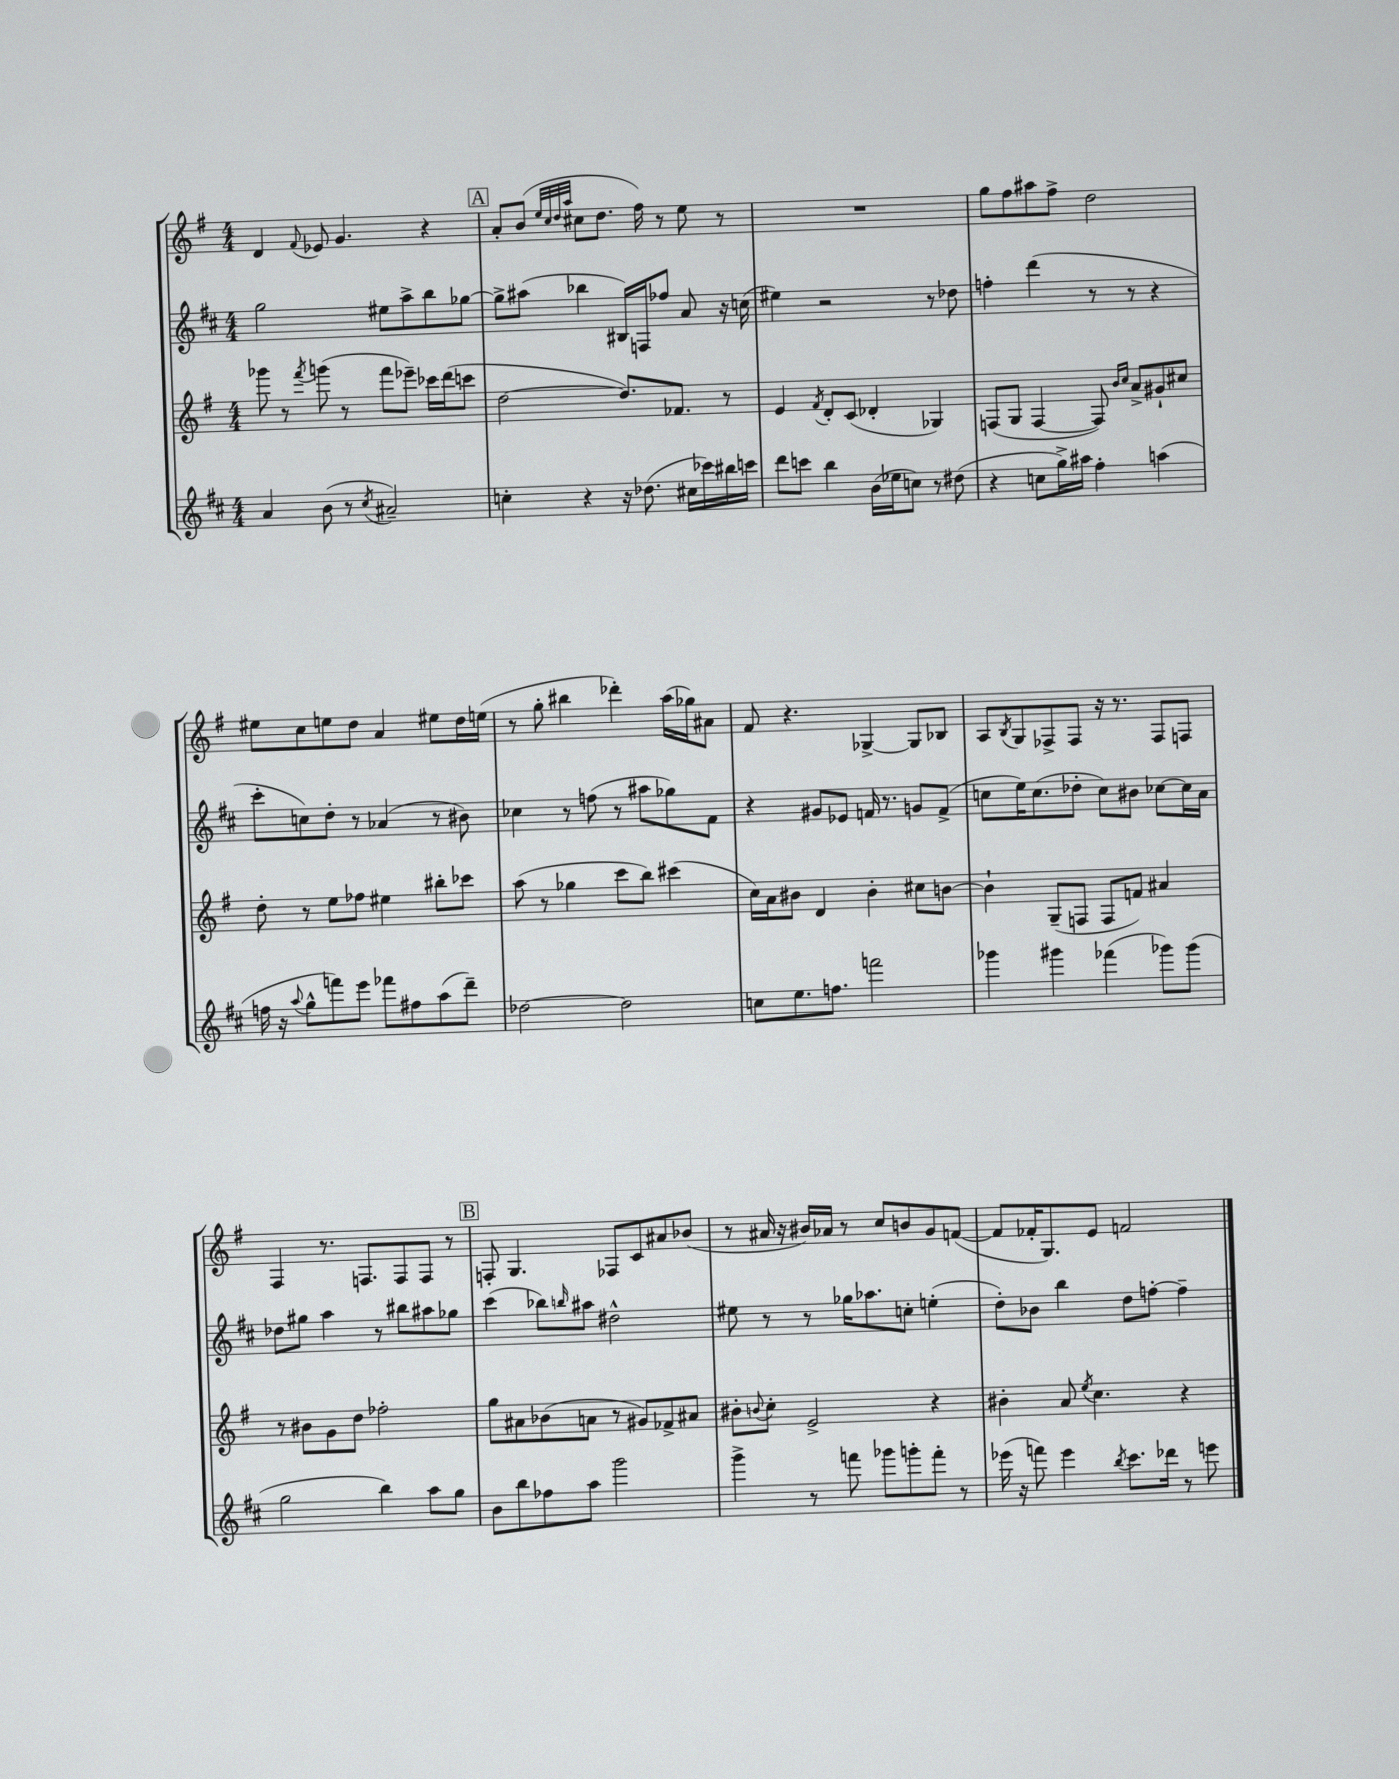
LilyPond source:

<<
\new StaffGroup <<
\new Staff = "s0" {
    \clef treble \key g \major \numericTimeSignature \time 4/4
    d'4 \appoggiatura { fis'8 } ees'8 g'4. r4 |
    \mark \markup { \box "A" } a'8-. b'8( \grace { e''32 c''32 d''32 a''32 } cis''8 d''8. fis''16) r8 e''8 r8 |
    R1 |
    g''8 fis''8 ais''8 fis''8-> d''2 |
    eis''8 c''8 e''8 d''8 a'4 eis''8 d''16 e''16( |
    r8 g''8-. bis''4 des'''4-.) a''16( ges''16) ais'8 |
    fis'8 r4. ges4~-> ges8 bes8 |
    a8 \acciaccatura { b8 } g8 fes8-> fes8 r16 r8. fes8 f8 |
    fis4 r8. f8. f8 f8 r8 |
    \mark \markup { \box "B" } f8-. g4. fes8 c'8 ais'8 bes'8( |
    r8 ais'16 r16 bis'16) aes'16 r8 c''8 b'8 g'8 f'8~( |
    f'8 fes'16-. g8.) e'8 f'2 \bar "|." |
}
\new Staff = "s1" {
    \clef treble \key d \major \numericTimeSignature \time 4/4
    g''2 eis''8 a''8-> b''8 ges''8~ |
    \mark \markup { \box "A" } ges''8-> ais''8( bes''4 bis16) f16 fes''8 a'8 r16 c''16( |
    eis''4) r2 r8 des''8 |
    f''4-. d'''4( r8 r8 r4 |
    cis'''8-. c''8) d''8-. r8 aes'4( r8 bis'8) |
    ces''4 r8 f''8( r8 ais''8 ges''8) fis'8 |
    r4 gis'8 ees'8 f'16 r8. g'8 f'8->( |
    c''8 e''16) c''8.( des''8-. c''8) bis'8 ces''8~ ces''16 a'16 |
    des''8 gis''8 a''4 r8 bis''8 ais''8 ges''8 |
    \mark \markup { \box "B" } cis'''4( bes''8) \grace { b''16 } ais''8 dis''2-^ |
    eis''8 r8 r8 ges''16 aes''8. c''8-. e''4-.( |
    d''8-.) bes'8 b''4 d''8 f''8~-. f''4-- \bar "|." |
}
\new Staff = "s2" {
    \clef treble \key g \major \numericTimeSignature \time 4/4
    ges'''8 r8 \acciaccatura { fis'''8 } g'''8( r8 fis'''8 ees'''8--) ces'''16 d'''16( c'''8 |
    \mark \markup { \box "A" } d''2~ d''8.) fes'8. r8 |
    e'4 \acciaccatura { fis'8 } d'8-. c'8( des'4-. ges4) |
    f8( g8 f4~ f8) \grace { b'16 c''16 } a'8-> gis'8-! cis''8 |
    d''8-. r8 e''8 fes''8 eis''4 bis''8-. ces'''8 |
    a''8( r8 ges''4 c'''8 b''8) cis'''4( |
    c''16) a'16 bis'8 d'4 bis'4-. cis''8 b'8~ |
    b'4-! g8--( f8 f8 f'8) ais'4 |
    r8 bis'8 g'8 d''8 fes''2-. |
    \mark \markup { \box "B" } g''8 ais'8 bes'8( a'8 r8 gis'8) fes'8-> ais'8 |
    bis'8-. \appoggiatura { b'8 } c''8-. e'2-> r4 |
    bis'4-. a'8 \acciaccatura { e''8 } c''4. r4 \bar "|." |
}
\new Staff = "s3" {
    \clef treble \key d \major \numericTimeSignature \time 4/4
    a'4 b'8( r8 \acciaccatura { cis''8 } ais'2--) |
    \mark \markup { \box "A" } c''4-. r4 r16 des''8.( cis''16 ces'''16) bis''16 c'''16 |
    d'''8 c'''8 b''4 b'16( ees''16 c''8) r8 dis''8( |
    r4 c''8 g''16->) ais''16 fis''4-. a''4( |
    f''16 r16 \appoggiatura { a''8 } g''8-^ f'''8) e'''8 fes'''8 fis''8 a''8( d'''8--) |
    des''2~ des''2 |
    c''8 e''8. f''8. f'''2 |
    ges'''4 gis'''4 fes'''4( ges'''8) ges'''8( |
    g''2 b''4) a''8 g''8 |
    \mark \markup { \box "B" } b'8 b''8 fes''8 a''8 g'''2 |
    g'''4-> r8 f'''8 ges'''8 g'''8-. f'''8-. r8 |
    ees'''16( r16 f'''8) ees'''4 \acciaccatura { b''8 } cis'''8. des'''16 r8 e'''8 \bar "|." |
}
>>
>>
\layout { \context { \Score \remove "Bar_number_engraver" } }
